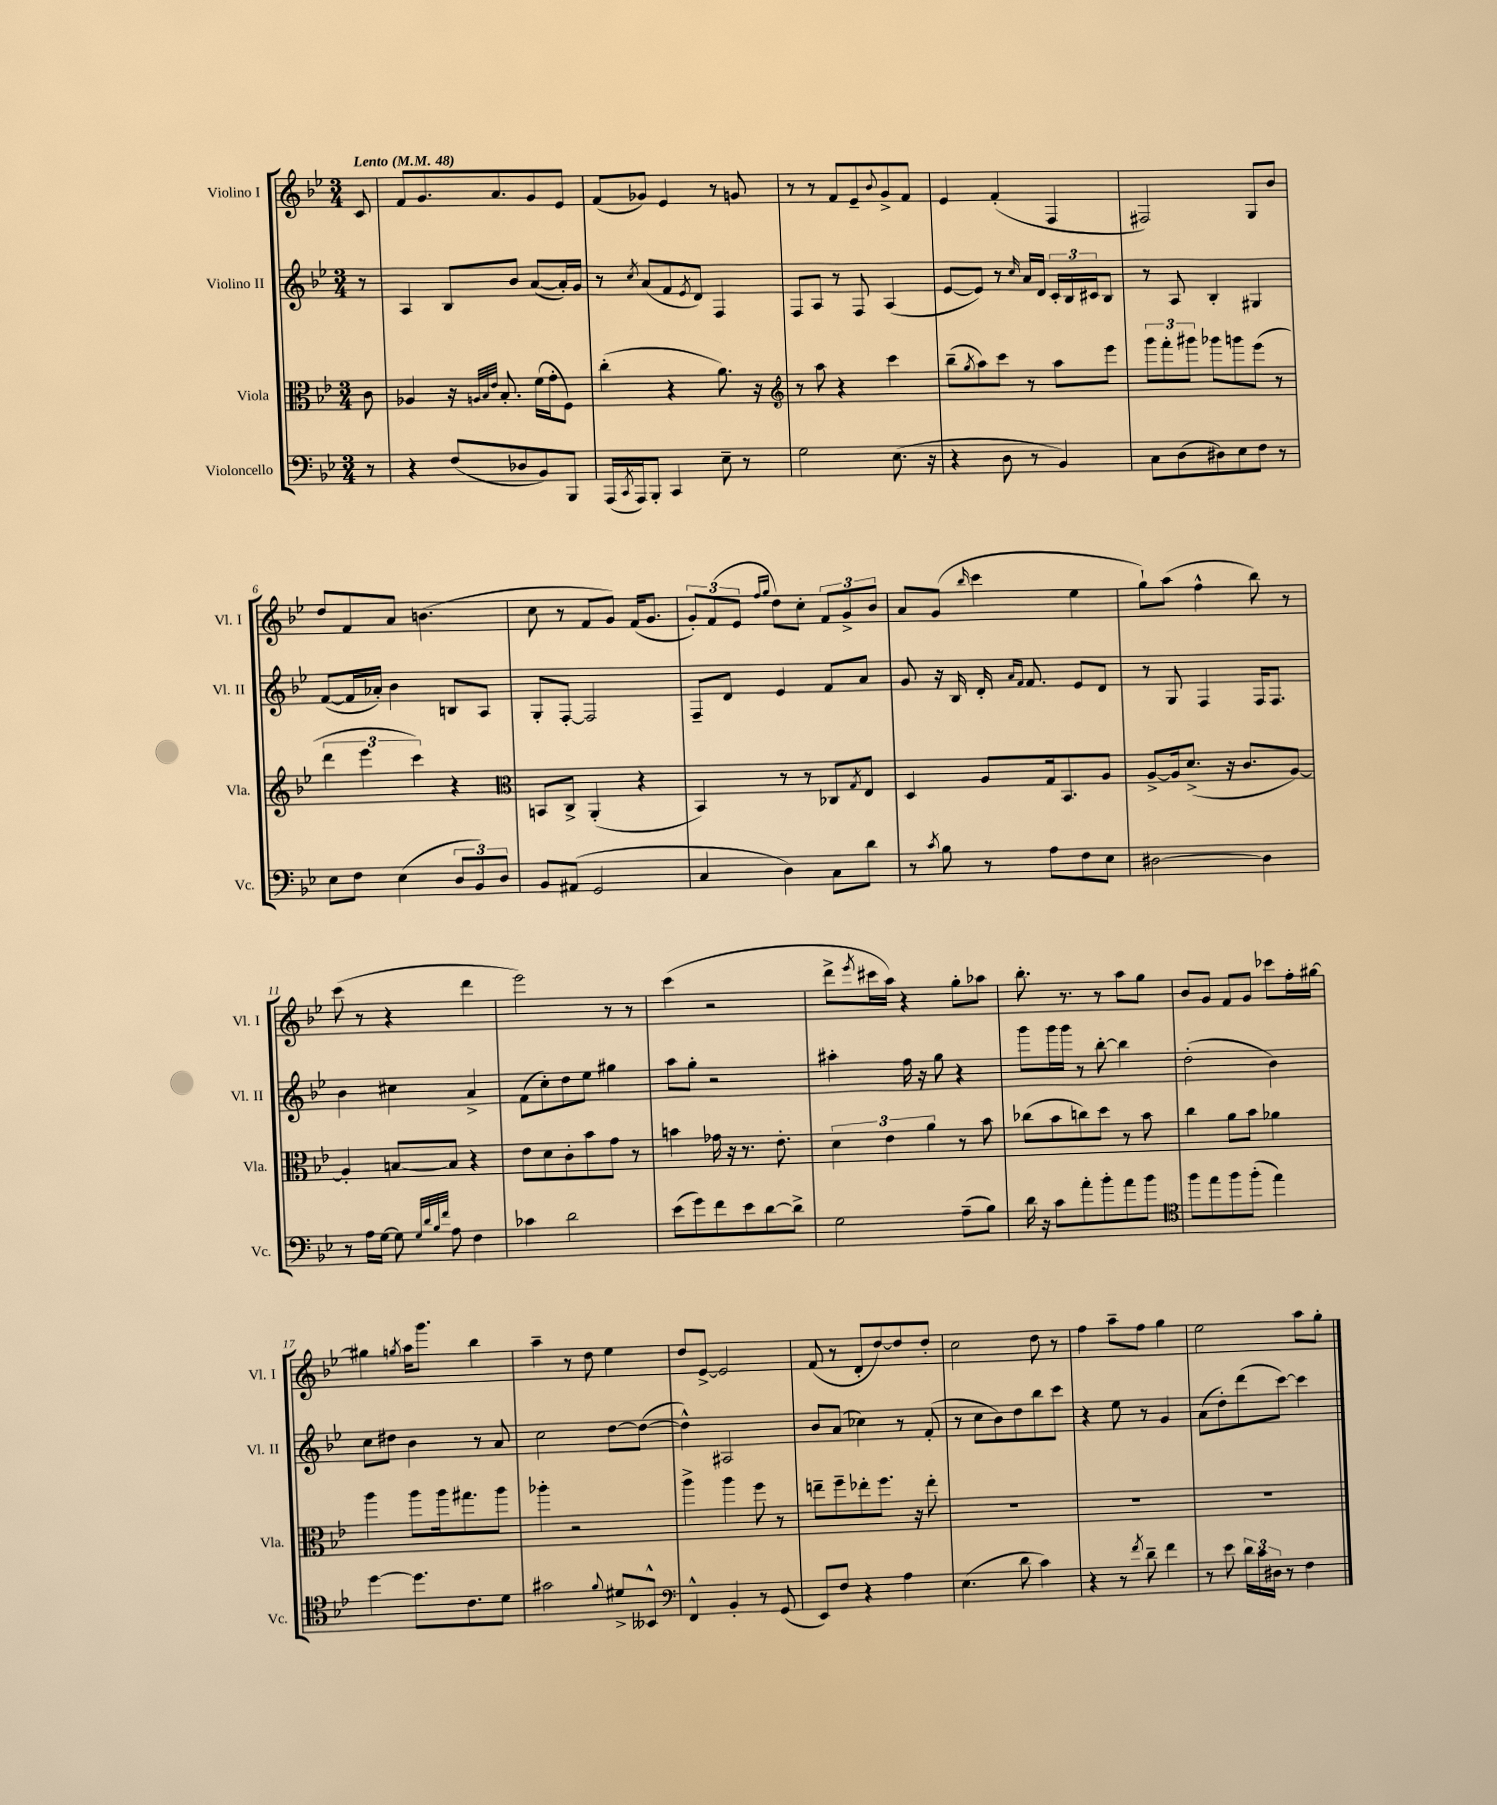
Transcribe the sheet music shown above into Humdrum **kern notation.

**kern	**kern	**kern	**kern
*part4	*part3	*part2	*part1
*staff4	*staff3	*staff2	*staff1
*I"Violoncello	*I"Viola	*I"Violino II	*I"Violino I
*I'Vc.	*I'Vla.	*I'Vl. II	*I'Vl. I
*clefF4	*clefC3	*clefG2	*clefG2
*k[b-e-]	*k[b-e-]	*k[b-e-]	*k[b-e-]
*M3/4	*M3/4	*M3/4	*M3/4
*MM48	*MM48	*MM48	*MM48
=	=	=	=
!	!	!	!LO:TX:a:B:t=Lento
8r	8c\	8r	8c/
=1	=1	=1	=1
4r	4A-X/	4A/	8f/L
.	.	.	8.g/
(8F/L	16r	8B-/L	.
.	32qqAn/LLL	.	.
.	32qqB-/	.	.
.	32qqe-/JJJ	.	.
.	8.B-'/	.	8.a/
8D-X/	.	8b-/J	.
8BB-/)	(16f\LL	([8a/L	8g/
.	16g'\J	.	.
8BBB-/J	8F\J)	16a'/L])	8e-/J
.	.	16g/JJ	.
=2	=2	=2	=2
(16AAA/LL	(4cc'\	8r	(8f/L
8qCC/	.	.	.
16AAA/J)	.	.	.
.	.	8qcc/	.
8BBB-'/J	.	(8a/L	8g-X/J)
4CC/	4r	8f/	4e-/
.	.	8qe-/	.
.	.	8d/J)	.
8E-~\	8.a\)	4F/	8r
8r	.	.	8gn/
.	16r	.	.
=3	=3	=3	=3
*	*clefG2	*	*
2G\	8r	8F/L	8r
.	8aa\	8A/J	8r
.	4r	8r	8f/L
.	.	8F/	8e-~/
.	.	.	8qqb-/
(8.E-\	4ccc\	(4A/	8g^/
.	.	.	8f/J
16r	.	.	.
=4	=4	=4	=4
4r	(8bb-~\L	[8e-/L	4e-/
.	8qgg/	.	.
.	8aa\)	8e-/J])	.
8D\	8ccc\J	8r	(4f'/
.	.	16qqcc/	.
8r	8r	16a/LL	.
.	.	16d/JJ	.
4BB-/)	8aa\L	24c'/LL	4F/
.	.	24B-/	.
.	.	24c#X/J	.
.	8eee-\J	8B-/J	.
=5	=5	=5	=5
8C\L	12ggg\L	8r	2F#X/)
.	12fff'\	.	.
(8D\	.	8A/	.
.	12ggg#X\J	.	.
8D#X\)	8ggg-X\L	4B-'/	.
8E-\	8gggn\	.	.
8F\J	(8eee-\J	4G#X/	8G/L
8r	8r	.	8b-/J
!!LO:LB:g=z
=6	=6	=6	=6
8E-\L	6ddd\	([8f/L	8dd/L
8F\J	.	16f/L]	8f/
.	6eee-\	.	.
.	.	16a-X'/JJ)	.
(4E-\	.	4b-\	8a/J
.	6ccc\)	.	.
.	.	.	(4.bn\
12D/L	4r	8Bn/L	.
12BB-/)	.	.	.
.	.	8A/J	.
12D/J	.	.	.
=7	=7	=7	=7
*	*clefC3	*	*
8BB-/L	8BBn/L	8G'/L	8cc\
(8AA#X/J	8C^/J	[8F'/J	8r
2GG/	(4AA'/	2F/]	8f/L
.	.	.	8g/J)
.	4r	.	(16f/KL
.	.	.	8.g/J
=8	=8	=8	=8
4C/	4BB-/)	8F~/L	12g'/L)
.	.	.	(12f/
.	.	8d/J	.
.	.	.	12e-/J
.	.	.	16qqff/LL
.	.	.	16qqgg/JJ
4D\)	8r	4e-/	8dd\L)
.	8r	.	8cc'\J
8C\L	8C-X/L	8f/L	12f/L
.	.	.	12g^/
.	8qG/	.	.
8d\J	8E-/J	8a/J	.
.	.	.	12b-/J
=9	=9	=9	=9
8r	4D/	8g/	8a/L
8qc/	.	.	.
8B-\	.	16r	(8g/J
.	.	16B-/	.
.	.	.	16qqbb-/
8r	8A/L	16d'/	4ccc\
.	.	16qqa/LL	.
.	.	16qqf/JJ	.
.	.	8.f/	.
8A\L	16G/k	.	.
.	8.BB-/	.	.
8F\	.	8e-/L	4ee-\
8E-\J	8A/J	8d/J	.
=10	=10	=10	=10
[2D#X\	[8A^/L	8r	8gg`\L)
.	16A/k]	8G/	(8aa\J
.	(8.d^/J	.	.
.	.	4F/	4ff^^\
.	16r	.	.
.	8.c/L	.	.
4D#\]	.	16F/KL	8bb-\)
.	.	8.F/J	.
.	[8A/J)	.	8r
!!LO:LB:g=z
=11	=11	=11	=11
8r	4A'/]	4b-\	(8ccc\
16A\LL	.	.	8r
[16G\JJ	.	.	.
8G\]	[8Bn/L	4cc#X\	4r
32qqG/LLL	.	.	.
32qqd/	.	.	.
32qqB-/	.	.	.
32qqf/JJJ	.	.	.
8A\	8B/J]	.	.
4F\	4r	4a^/	4ddd\
=12	=12	=12	=12
4c-X\	8e-\L	(8f\L	2eee-\)
.	8d\	8cc'\)	.
2d\	8c'\	8dd\	.
.	8b-\	8ee-\J	.
.	8g\J	4gg#X\	8r
.	8r	.	8r
=13	=13	=13	=13
(8e-\L	4bn\	8aa\L	(4ccc\
8g\)	.	8gg'\J	.
8f\	16g-X\	2r	2r
.	16r	.	.
8e-\	8.r	.	.
[8d\	.	.	.
.	8.e-'\	.	.
8d^\J]	.	.	.
=14	=14	=14	=14
2G\	6d\	4aa#X'\	8ddd^\L
.	.	.	8qeee-/
.	.	.	16ccc#X\L
.	6e-\	.	.
.	.	.	16aa\JJ)
.	.	16ff\	4r
.	.	16r	.
.	6a\	.	.
.	.	8gg\	.
(8A~\L	8r	4r	8gg'\L
8B-\J)	8b-\	.	8aa-X\J
=15	=15	=15	=15
16d\	(8cc-X\L	8ggg\L	8.bb-'\
16r	.	.	.
8c\L	8b-\	16ggg\L	.
.	.	16ggg\JJ	8.r
8a'\	8ccn\)	8r	.
8b-'\	8dd\J	[8bb-'\	8r
8a\	8r	4bb-\]	8aa\L
8b-\J	8b-\	.	8gg\J
=16	=16	=16	=16
*clefC4	*	*	*
8ff\L	4cc\	(2dd'\	8b-/L
8ee-\	.	.	8g/J
8ff\	8a\L	.	8f/L
(8ff'\J	8b-\J	.	8g/J
4ee-\)	4a-X\	4b-\)	8ccc-X\L
.	.	.	16ff'\L
.	.	.	[16gg#X\JJ
!!LO:LB:g=z
=17	=17	=17	=17
[4dd\	4aa\	8cc\L	4gg#X\]
.	.	8dd#X\J	.
.	.	.	8qggn/
8.dd\L]	8aa\L	4b-\	16aa\KL
.	.	.	8.ggg\J
.	16aa\k	.	.
8.c\	8.gg#X\	.	.
.	.	8r	4bb-\
8d\J	8aa\J	8a/	.
=18	=18	=18	=18
2g#X\	4aa-X'\	2cc\	4aa~\
.	2r	.	8r
.	.	.	8dd\
8qqf/	.	.	.
8d#X^/L	.	[8dd\L	4ee-\
8BB--X^^/J	.	(8dd\J_	.
=19	=19	=19	=19
*clefF4	*	*	*
4FF^^/	4aa^\	4dd^^\])	8dd/L
.	.	.	[8e-^/J
4BB-'/	4aa\	2A#X/	2e-/]
8r	8ff\	.	.
(8GG/	8r	.	.
=20	=20	=20	=20
8EE-/L)	8een~\L	8b-/L	(8f/
8F/J	8ff~\	(8a/J	8r
4r	8ee-X'\	4cc-X\)	8d'/L
.	8.ff\J	.	[8dd/)
4A\	.	8r	8dd/]
.	16r	.	.
.	8ee-'\	(8f'/	8dd'/J
=21	=21	=21	=21
(4.E-\	2.r	8r	2cc\
.	.	8cc\L	.
.	.	8b-\)	.
8d\	.	8dd\	.
4c\)	.	8bb-\	8dd\
.	.	8ccc\J	8r
=22	=22	=22	=22
4r	2.r	4r	4ff\
8r	.	8ee-\	8aa~\L
8qf/	.	.	.
8d~\	.	8r	8ff\J
4f\	.	4g/	4gg\
=23	=23	=23	=23
8r	2.r	(8a\L	2ee-\
8e-\	.	8dd'\)	.
24d\LL	.	(8ddd\	.
24c\	.	.	.
24D#X\JJ	.	.	.
8r	.	[8ccc\J)	.
4F\	.	4ccc\]	8aa\L
.	.	.	8gg'\J
==	==	==	==
*-	*-	*-	*-
